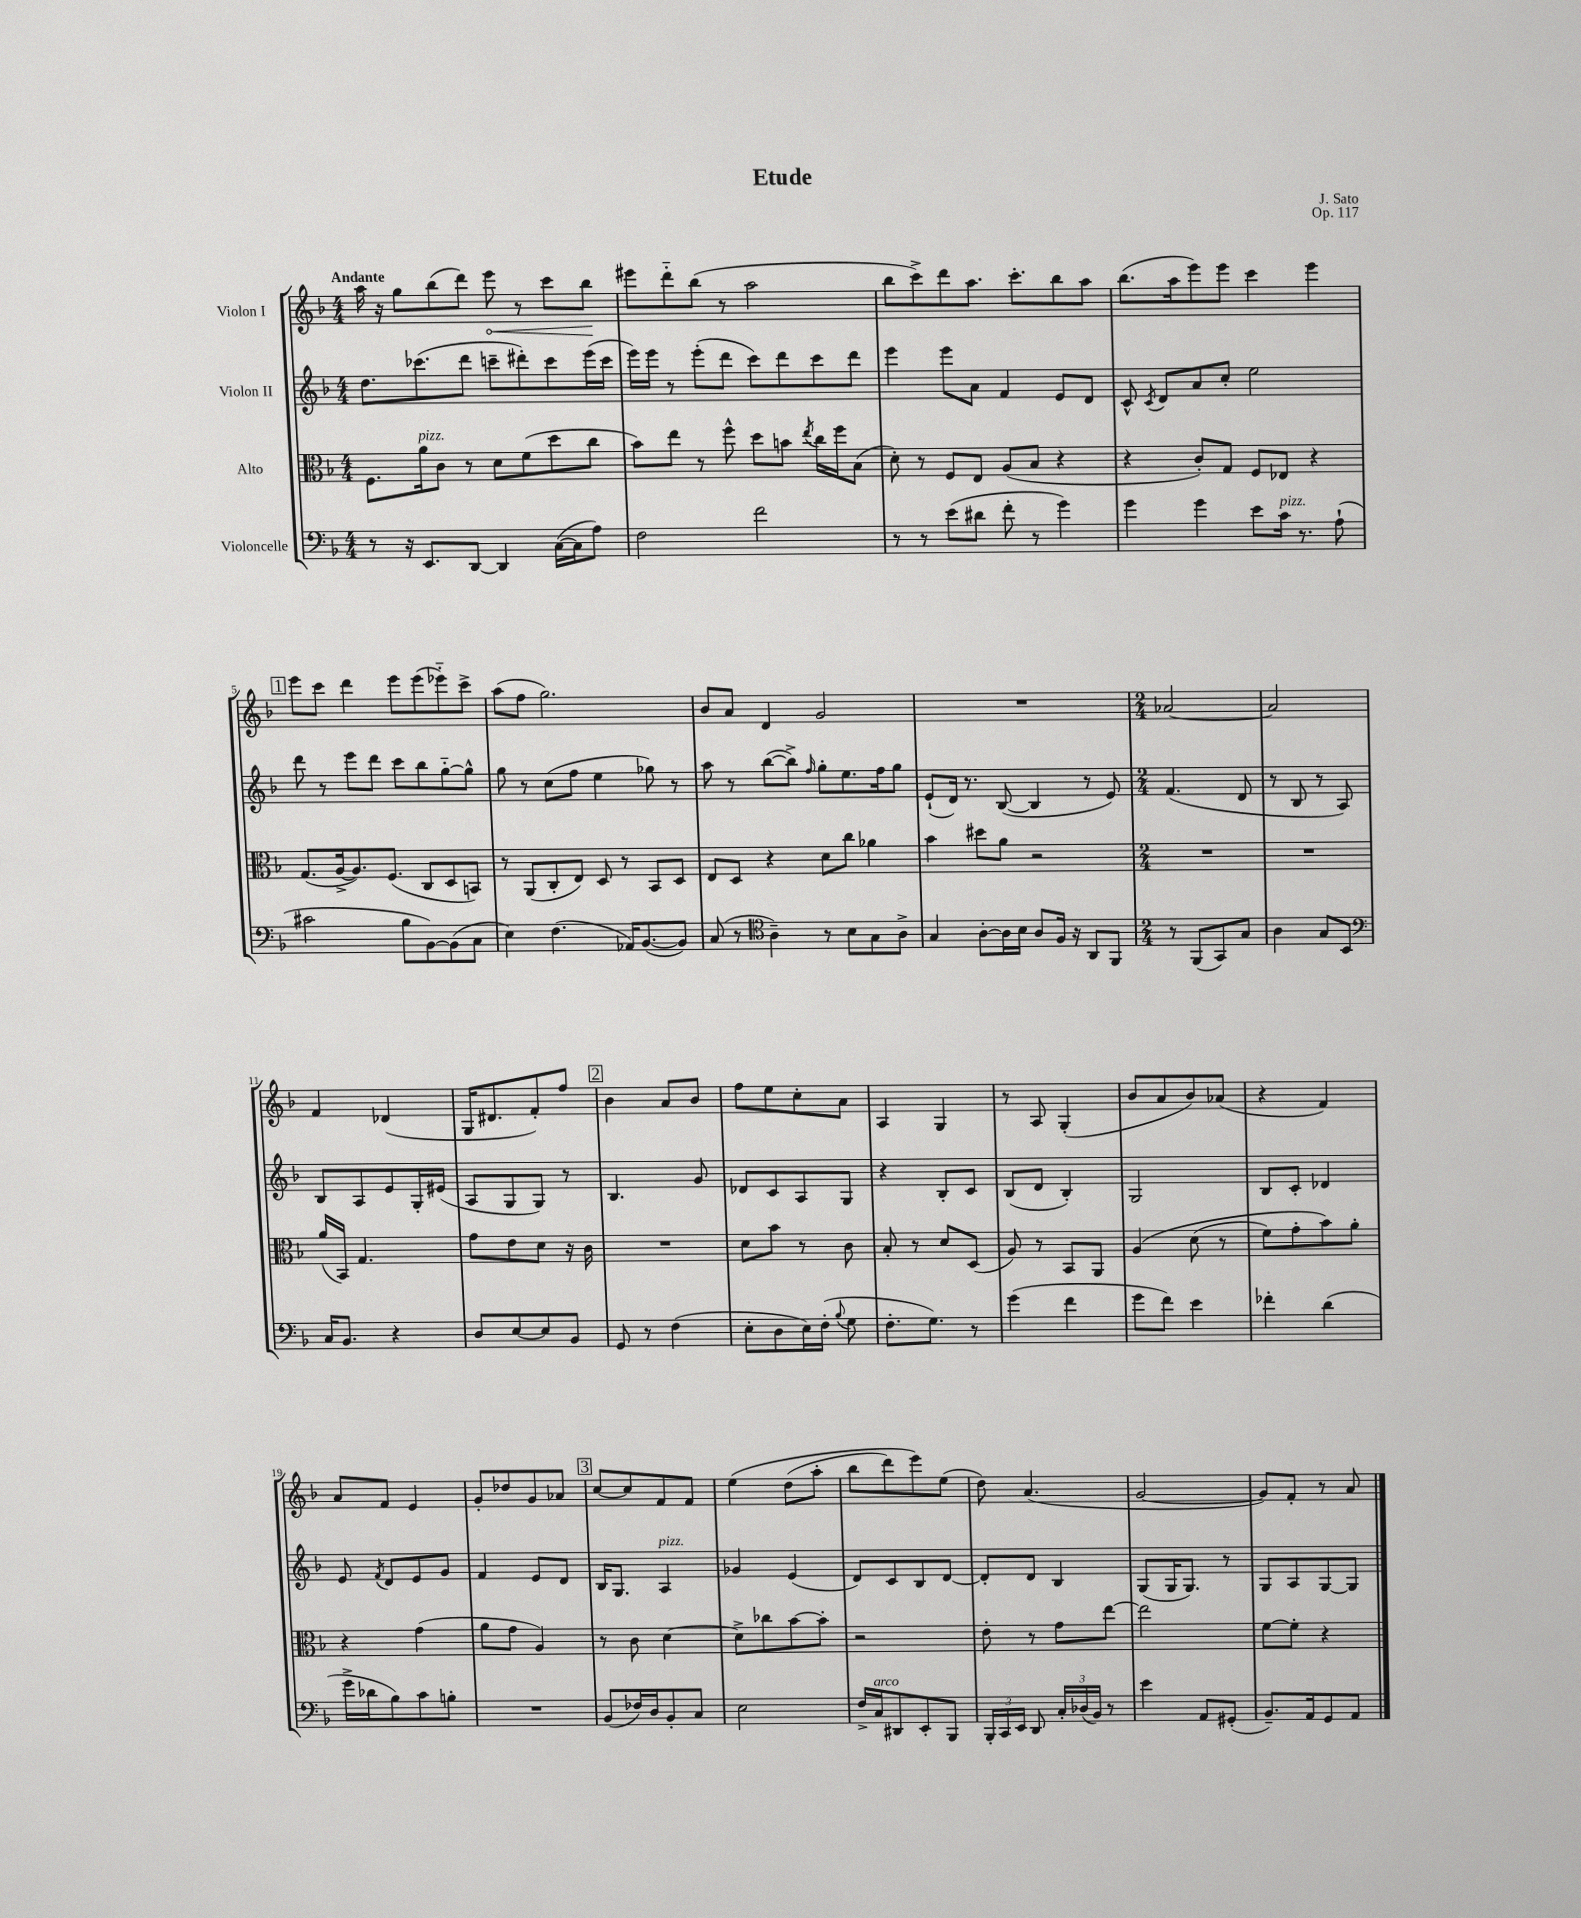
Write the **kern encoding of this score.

**kern	**kern	**kern	**kern
*staff4	*staff3	*staff2	*staff1
*clefF4	*clefC3	*clefG2	*clefG2
*k[b-]	*k[b-]	*k[b-]	*k[b-]
*M4/4	*M4/4	*M4/4	*M4/4
8r	8.F	8.dd	16aa
.	.	.	16r
16r	.	.	8gg
8.EE	16a	(8.ccc-	.
.	8c	.	(8bb-
[8DD	8r	8ddd	8ddd)
4DD]	8d	8ccc~	8eee
.	(8f	8ddd#')	8r
([16C	8dd	8ccc	8ccc
16C]	.	.	.
8A)	8cc	(16eee	8bb-
.	.	16ccc	.
=	=	=	=
2F	8b-)	16eee)	8eee#
.	.	16eee	.
.	8ee	8r	8ddd'~
.	8r	(8eee'	(8bb-
.	8ff^^	8ddd	8r
2f	8dd	8ccc)	2aa
.	8b	8ddd	.
.	8qee	.	.
.	16cc	8ccc	.
.	16ff	.	.
.	(8B-	8ddd	.
=	=	=	=
8r	8d')	4eee	8bb-
8r	8r	.	8ccc^)
(8e	8F	8eee	8ddd
8d#	8E	8a	8.aa
8f'	(8A	4f	.
.	.	.	8.ccc'
8r	8B-	.	.
4g)	4r	8e	8bb-
.	.	8d	8aa
=	=	=	=
4g	4r	8c^^	(8.bb-
.	.	8qc	.
.	.	8d	.
.	.	.	16aa
4g	8c')	8a	8eee)
.	8G	8cc'	8eee
8e	8F	2ee	4ccc
16c	8E-	.	.
8.r	.	.	.
.	4r	.	4eee
(8A`	.	.	.
=	=	=	=
2c#	(8.G	8ddd	8eee
.	.	8r	8ccc
.	[16A^	.	.
.	8.A])	8eee	4ddd
.	.	8ddd	.
.	(8.F	.	.
8B-	.	8ccc	8eee
[8BB-)	8C	8bb-	(8eee
(8BB-]	8D	[8gg'~	8eee-'~)
8C	8BB)	8gg^^]	8ccc^
=	=	=	=
4E)	8r	8gg	(8aa
.	(8AA	8r	8ff
(4.F	8C'	(8cc	2.gg)
.	8E)	8ff	.
.	8D	4ee	.
16AA-)	8r	.	.
([8.BB-	.	.	.
.	8BB-	8gg-)	.
8BB-])	8D	8r	.
=	=	=	=
(8C	8E	8aa	8b-
8r	8D	8r	8a
*clefC4	*	*	*
4A~)	4r	([8bb-	4d
.	.	8bb-^])	.
.	.	16qqff	.
8r	8d	8gg'	2g
8B-	8cc	8.ee	.
8G	4a-	.	.
.	.	16ff	.
8A^	.	8gg	.
=	=	=	=
4G	4b-	(8e`	1r
.	.	16d)	.
.	.	8.r	.
[8A'	8dd#	.	.
16A]	8a	([8B-	.
16B-	.	.	.
8A	2r	4B-]	.
16F	.	.	.
16r	.	.	.
8AA	.	8r	.
8FF	.	8e)	.
=	=	=	=
*M2/4	*M2/4	*M2/4	*M2/4
8r	2r	(4.f	[2a-
(8FF	.	.	.
8GG)	.	.	.
8G	.	8d	.
=	=	=	=
4A	2r	8r	2a-]
.	.	8B-	.
8G	.	8r	.
8BB-	.	8A)	.
=	=	=	=
*clefF4	*	*	*
16C	(16a	8B-	4f
8.BB-	16BB-)	.	.
.	4.G	8A	.
4r	.	8e	(4d-
.	.	16G'	.
.	.	(16e#	.
=	=	=	=
8D	8g	8A	16G
.	.	.	8.d#
[8E	8e	8G	.
8E]	8d	8G)	8f')
8BB-	16r	8r	8ff
.	16c	.	.
=	=	=	=
8GG	2r	4.B-	4b-
8r	.	.	.
(4F	.	.	8a
.	.	8g	8b-
=	=	=	=
8E'	8d	8d-	8ff
8D	8b-	8c	8ee
16E)	8r	8A	8cc'
(16F'	.	.	.
8qqB-	.	.	.
8G	8c	8G	8a
=	=	=	=
8.F'	8B-'	4r	4A
.	8r	.	.
8.G)	.	.	.
.	8d	8B-'	4G
8r	(8D	8c	.
=	=	=	=
(4g	8A)	(8B-	8r
.	8r	8d	8A
4f	8BB-	4B-')	(4G'
.	8AA	.	.
=	=	=	=
8g	&(4A	2G	8b-
8f)	.	.	8a
4e	(8d	.	8b-)
.	8r	.	(8a-
=	=	=	=
4f-'	8f)	8B-	4r
.	8g'	8c'	.
(4d	8b-&)	4d-	4f)
.	8a'	.	.
=	=	=	=
16g^	4r	8e	8a
16d-	.	.	.
.	.	8qf	.
8B-)	.	8d	8f
8c	(4g	8e	4e
8B'	.	8g	.
=	=	=	=
2r	8a	4f	8g'
.	8g	.	8dd-
.	4A)	8e	8g
.	.	8d	8a-
=	=	=	=
(8BB-	8r	16B-	[8cc
.	.	8.G	.
16F-)	8c	.	8cc]
16D	.	.	.
8BB-'	[4d	4A	8f
8C	.	.	8f
=	=	=	=
2E	8d^]	4g-	&(4ee
.	8cc-	.	.
.	[8b-	(4e	(8dd
.	8b-']	.	8aa'
=	=	=	=
16F^	2r	8d)	8bb-
16C	.	.	.
8DD#	.	8c	8ddd)
8EE'	.	8B-	8eee&)
8BBB-	.	[8d	(8ee
=	=	=	=
24BBB-'	8e'	8d']	8dd)
24CC	.	.	.
24EE	.	.	.
8DD	8r	8d	(4.a
24C'	8g	4B-	.
(24D-	.	.	.
24BB-)	.	.	.
8r	[8ee	.	.
=	=	=	=
4e	2ee]	(8G	[2g
.	.	16G	.
.	.	8.G)	.
8AA	.	.	.
(8GG#'	.	8r	.
=	=	=	=
8.BB-~)	[8f	8G	8g])
.	8f']	8A	8f'
16AA	.	.	.
8GG	4r	[8G	8r
8AA	.	8G]	8a
==	==	==	==
*-	*-	*-	*-
